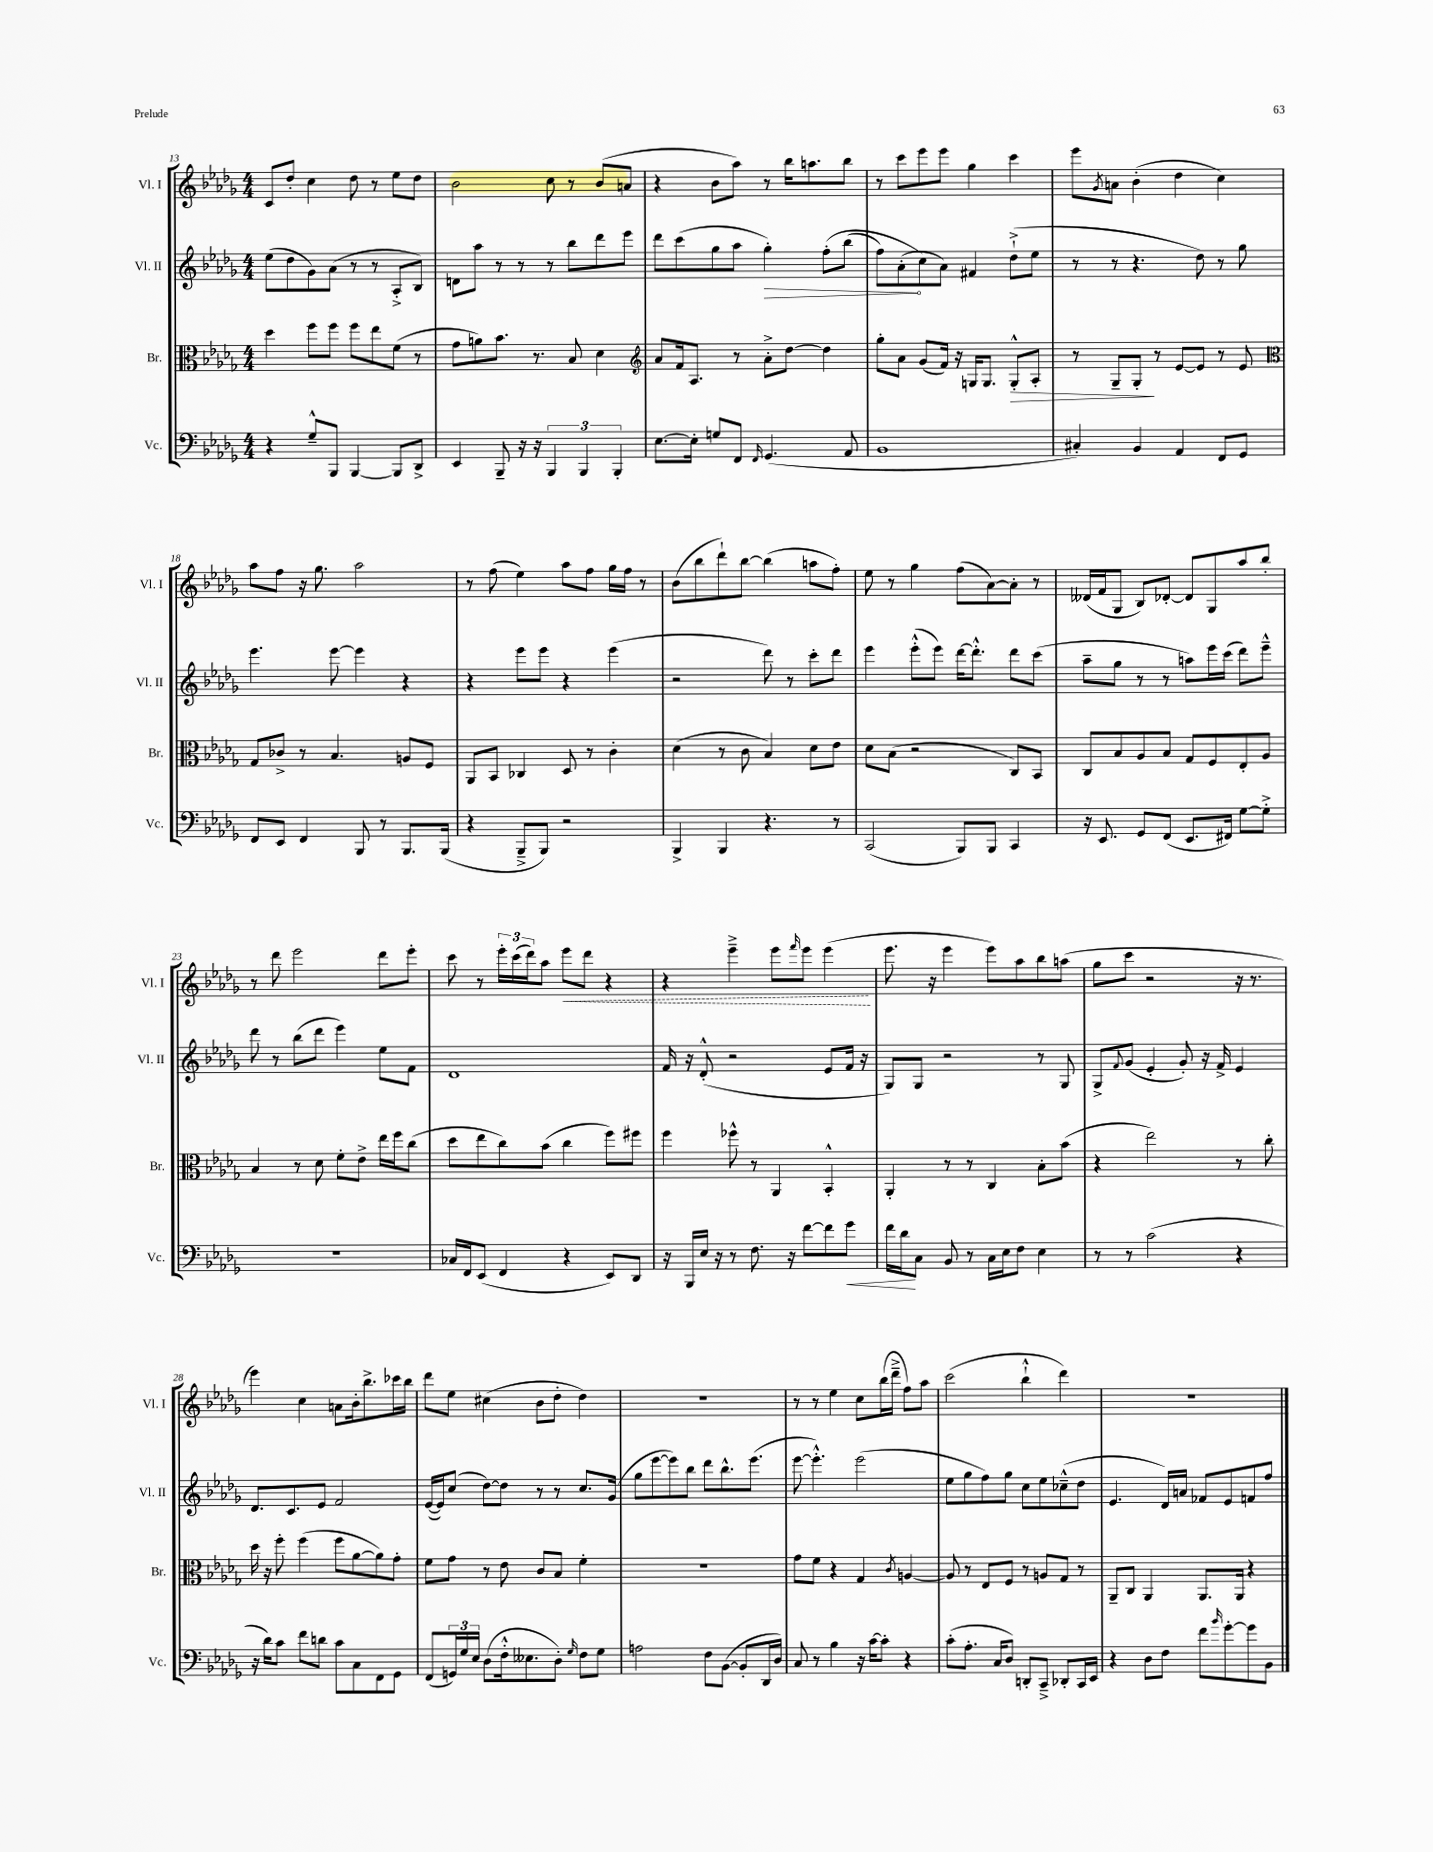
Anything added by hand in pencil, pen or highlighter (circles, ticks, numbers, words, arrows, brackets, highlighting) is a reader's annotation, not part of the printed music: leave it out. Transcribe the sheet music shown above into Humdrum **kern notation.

**kern	**kern	**kern	**kern
*staff4	*staff3	*staff2	*staff1
*clefF4	*clefC3	*clefG2	*clefG2
*k[b-e-a-d-g-]	*k[b-e-a-d-g-]	*k[b-e-a-d-g-]	*k[b-e-a-d-g-]
*M4/4	*M4/4	*M4/4	*M4/4
4r	4dd-	(8ee-	8c
.	.	8dd-	8dd-'
8G-~^^	8ff	8g-)	4cc
8BBB-	8ff	(8a-	.
[4BBB-	8ff	8r	8dd-
.	8ee-	8r	8r
8BBB-]	(8f	8A-'^	8ee-
8DD-^	8r	8B-)	8dd-
=	=	=	=
4EE-	8g-	8d	2b-
.	8a)	8aa-	.
8BBB-~	8.b-	8r	.
16r	.	8r	.
16r	8.r	.	.
6BBB-	.	8r	8cc
.	8B-	8bb-	8r
6BBB-	.	.	.
.	4d-	8ddd-	(8b-
6BBB-'	.	.	.
.	.	8eee-	8a
=	=	=	=
*	*clefG2	*	*
[8.E-	8a-	8ddd-	4r
.	16f	(8ccc	.
16E-']	8.A-	.	.
8G	.	8gg-	8b-
8FF	8r	8aa-	8aa-)
16qqFF	.	.	.
(4.GG-	8a-'^	4gg-')	8r
.	[8dd-	.	16bb-
.	.	.	8.aa
.	4dd-]	&(8ff'	.
8AA-	.	(8bb-	8bb-
=	=	=	=
1BB-	8gg-'	8ff)	8r
.	8a-	(8a-'	8ccc
.	(8g-	8cc&)	8eee-
.	16f)	8a-)	8eee-
.	16r	.	.
.	16G	4f#	4gg-
.	8.G	.	.
.	8G'^^	(8dd-`^	4ccc
.	8A-'	8ee-	.
=	=	=	=
4C#')	8r	8r	8eee-
.	.	.	8qg-
.	8G-~	8r	8a
4BB-	8G-'	4.r	(4b-'
.	8r	.	.
4AA-	[8e-	.	4dd-
.	8e-]	8dd-)	.
8FF	8r	8r	4cc)
8GG-	8e-	8gg-	.
=	=	=	=
*	*clefC3	*	*
8FF	8G-	4.eee-	8aa-
8EE-	8c-^	.	8ff
4FF	8r	.	16r
.	.	.	8.gg-
.	4.B-	[8eee-	.
8BBB-	.	4eee-]	2aa-
8r	.	.	.
8.BBB-	8A	4r	.
.	8F	.	.
(16BBB-	.	.	.
=	=	=	=
4r	8AA-	4r	8r
.	8BB-	.	(8ff
8BBB-~^	4C-	8eee-	4ee-)
8BBB-)	.	8eee-	.
2r	8D-	4r	8aa-
.	8r	.	8ff
.	4c'	(4eee-	16gg-
.	.	.	16ff
.	.	.	8r
=	=	=	=
4BBB-^	(4d-	2r	(8b-
.	.	.	8bb-
4BBB-	8r	.	8ddd-`)
.	8c	.	[8bb-
4.r	4B-)	8ddd-)	(4bb-]
.	.	8r	.
.	8d-	8ccc'	8aa
8r	8e-	8ddd-	8ff')
=	=	=	=
(2CC	8d-	4eee-	8ee-
.	(8B-	.	8r
.	2r	(8eee-'^^	4gg-
.	.	8eee-)	.
8BBB-)	.	[16ddd-	(8ff
.	.	8.ddd-'^^]	.
8BBB-	.	.	[8a-)
4CC	8C)	8ddd-	8a-']
.	8BB-	(8ccc	8r
=	=	=	=
16r	8C	8aa-~	(16d--
8.EE-	.	.	16f
.	8B-	8gg-	8G-
8GG-	8A-	8r	8B-)
(8FF	8B-	8r	[8d-'
8.EE-	8G-	8aa)	8d-]
.	8F	16eee-	8G-
16FF#)	.	(16ccc	.
[8G-	8E-'	8ddd-)	8aa-
8G-'^]	8A-	8eee-~^^	8bb-'
=	=	=	=
1r	4B-	8ddd-	8r
.	.	8r	8ddd-
.	8r	(8bb-	2eee-
.	8d-	8ddd-	.
.	8f'	4eee-)	.
.	8e-^	.	.
.	16ee-	8ee-	8ddd-
.	16ff	.	.
.	(8cc	8f	8eee-'
=	=	=	=
16C-	8dd-	1d-	8ccc
16FF	.	.	.
(8EE-	8ee-	.	8r
4FF	8cc)	.	24eee-'
.	.	.	(24ccc
.	.	.	24ddd-)
.	(8b-	.	8aa-
4r	4cc	.	8eee-
.	.	.	8ddd-
8EE-)	8ff)	.	4r
8DD-	8ff#	.	.
=	=	=	=
16r	4ff	16f	4r
16BBB-	.	16r	.
16E-	.	(8d-'^^	.
16r	.	.	.
8r	8ff-^^	2r	4eee-~^
8.F	8r	.	.
.	4AA-	.	8eee-
16r	.	.	.
.	.	.	16qqfff
[8f	.	.	8eee-
8f]	4BB-'^^	8e-	(4eee-
8g-	.	16f	.
.	.	16r	.
=	=	=	=
16f	4AA-'	8G-)	8.eee-
16d-	.	.	.
8C	.	8G-	.
.	.	.	16r
8BB-	8r	2r	4eee-
8r	8r	.	.
16C	4C	.	8eee-)
16E-	.	.	.
8F	.	.	8aa-
4E-	8B-'	8r	8bb-
.	(8b-	8G-	(8aa
=	=	=	=
8r	4r	8G-^	8gg-
.	.	8qqf	.
8r	.	(8g-	8ccc
(2c	2ee-)	4e-'	2r
.	.	8g-')	.
.	.	16r	.
.	.	16f^	.
4r	8r	4e-	16r
.	.	.	8.r
.	8cc'	.	.
=	=	=	=
16r	16dd-	8.d-	4eee-)
16d-)	16r	.	.
8c	8ff'	.	.
.	.	8.c	.
8f	(4ff	.	4cc
8d	.	8e-	.
8c	8ff	2f	8a
8C	[8a-	.	16b-'
.	.	.	8.bb-^
8FF	8a-])	.	.
8GG-	8g-'	.	16ccc-
.	.	.	16bb-
=	=	=	=
(8FF	8f	([16e-	8ddd-
.	.	16e-])	.
24GG)	8g-	(8cc	8ee-
24G-	.	.	.
24E-	.	.	.
(8D-	8r	[8dd-)	(4cc#
16F'^^	8e-	8dd-]	.
8.E--	.	.	.
.	8c	8r	8b-
8D-')	8B-	8r	8dd-'
16qqG-	.	.	.
8F	4f'	8.cc	4dd-)
8G-	.	.	.
.	.	(16g-	.
=	=	=	=
2A	1r	8gg-	1r
.	.	[8eee-	.
.	.	8eee-])	.
.	.	8bb-	.
8F	.	8ddd-	.
([8BB-	.	8.bb-^^	.
8BB-']	.	.	.
.	.	(8.eee-	.
16DD-	.	.	.
16D-)	.	.	.
=	=	=	=
8C	8g-	[8eee-	8r
8r	8f	4.eee-'^^])	8r
4B-	4r	.	4ee-
16r	4G-	(2eee-	8cc
[16c	.	.	.
8c']	.	.	(16bb-
.	.	.	16ddd-~^
.	8qc	.	.
4r	[4A	.	8ff)
.	.	.	8aa-
=	=	=	=
(8c'	8A]	8ee-	(2ccc
8.A-'	8r	8gg-	.
.	8E-	8ff)	.
16C	.	.	.
8D-)	8F	8gg-	.
8DD'	8r	8cc	4bb-`^^
8CC~^	8A	8ee-	.
8DD-'	8G-	(8cc-~^^	4ddd-)
16CC	8r	8dd-	.
16EE-	.	.	.
=	=	=	=
4r	8AA-~	4.e-	1r
.	8C	.	.
8D-	4AA-	.	.
8F	.	16d-)	.
.	.	16a	.
8f	8.AA-	8f-	.
16qqb-	.	.	.
[8g-'	.	8e-	.
.	16AA-	.	.
8g-]	4r	8f	.
8BB-	.	8ff	.
==	==	==	==
*-	*-	*-	*-
